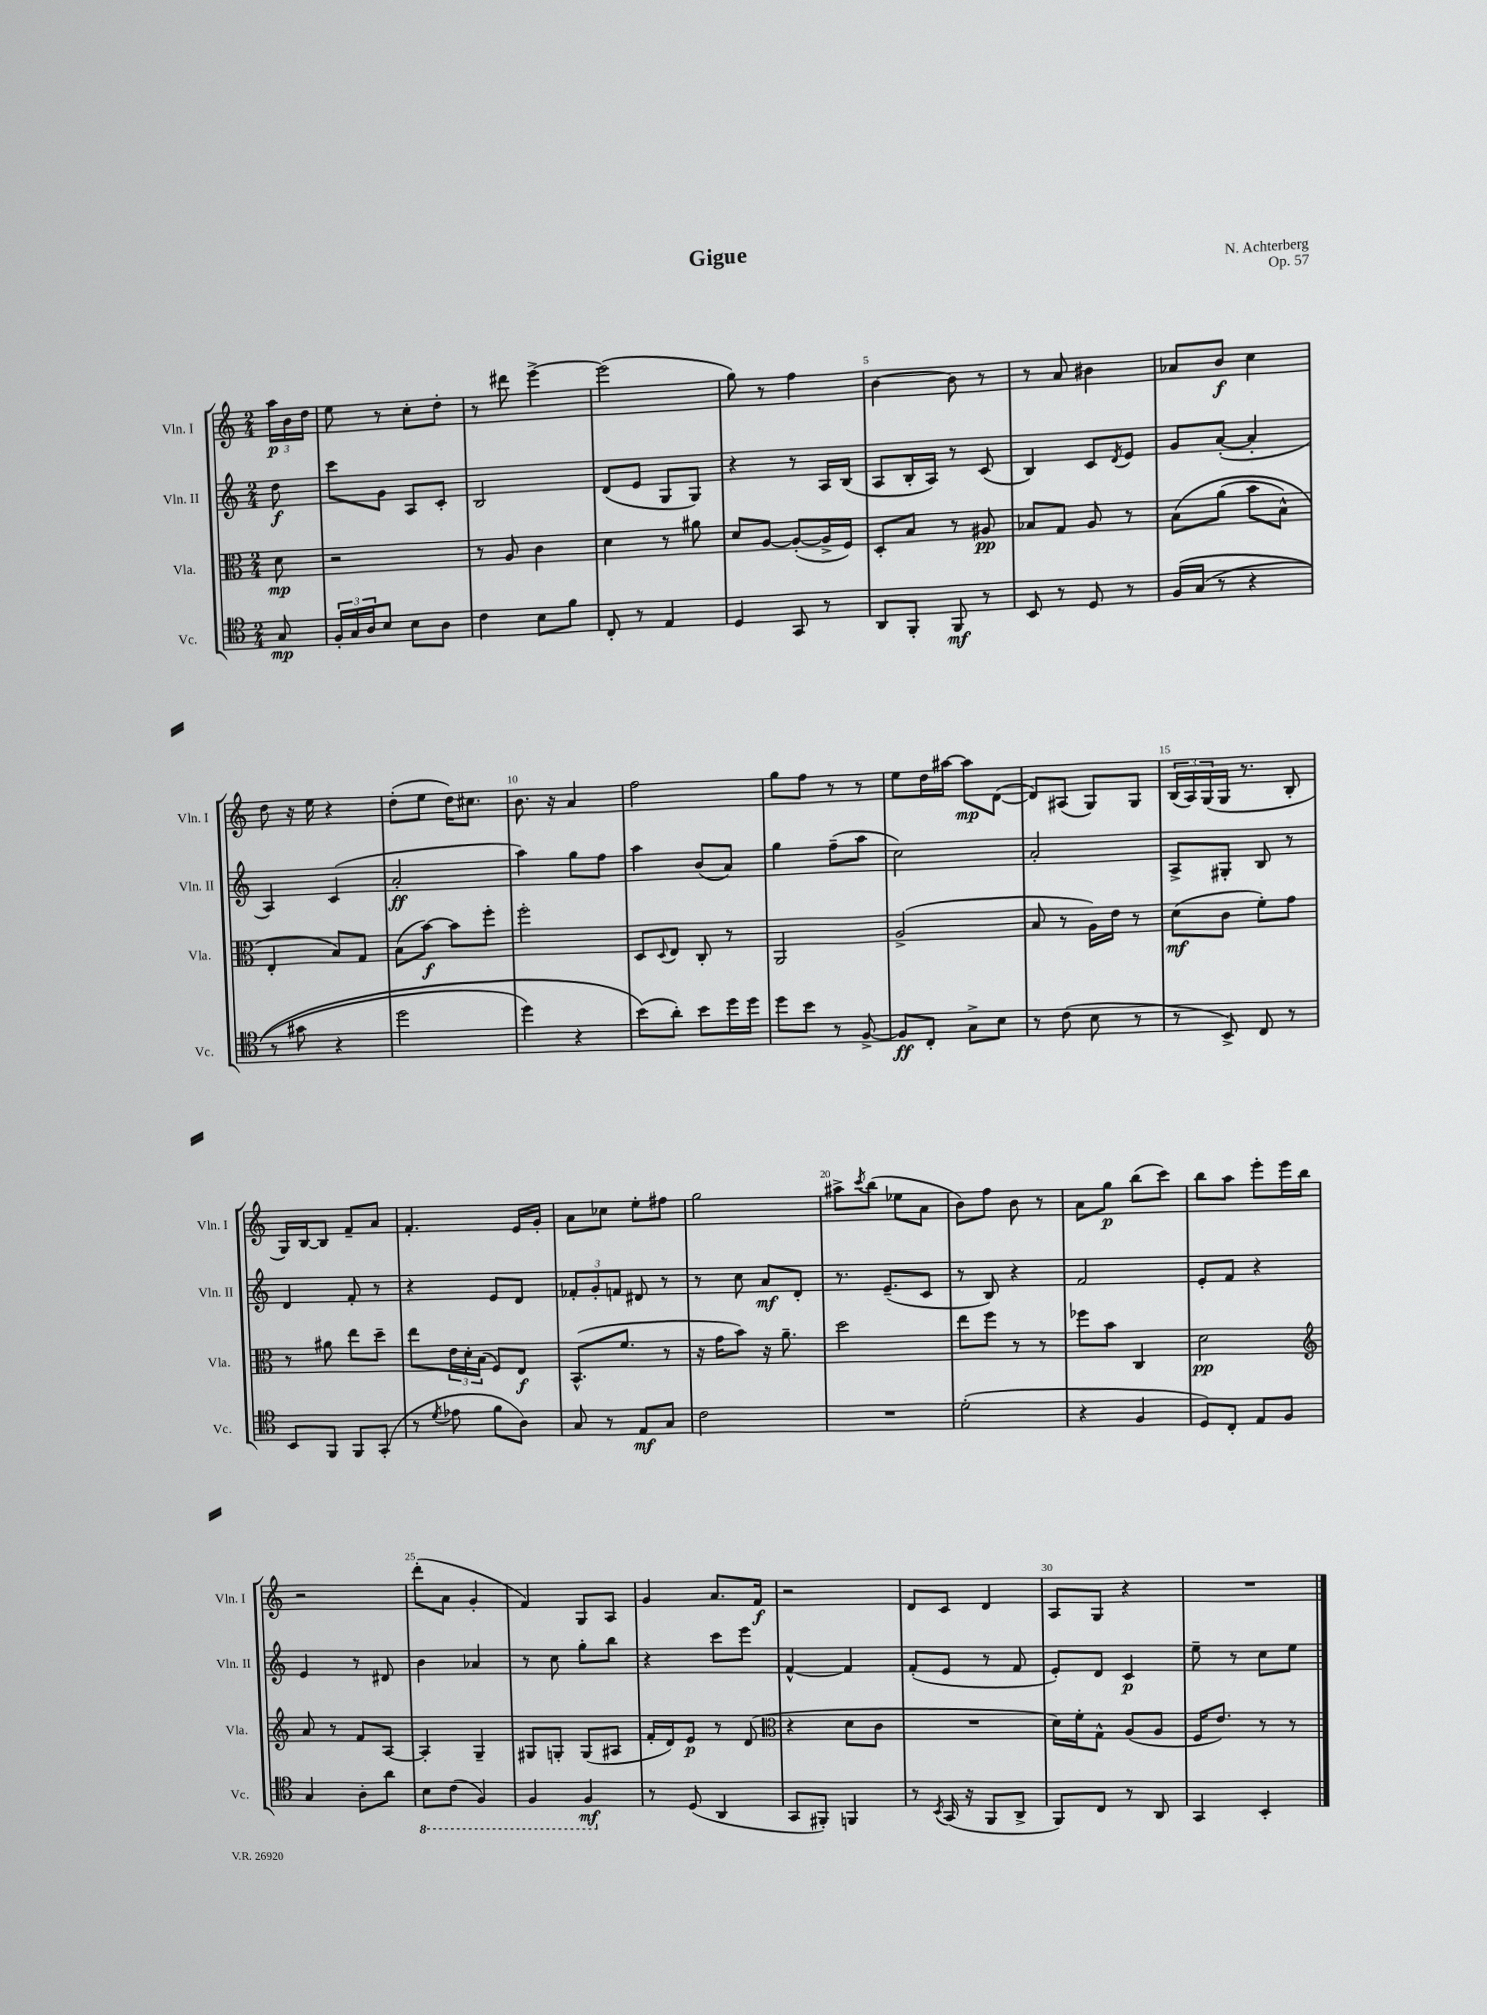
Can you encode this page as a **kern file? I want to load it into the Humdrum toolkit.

**kern	**kern	**kern	**kern
*staff4	*staff3	*staff2	*staff1
*clefC4	*clefC3	*clefG2	*clefG2
*k[]	*k[]	*k[]	*k[]
*M2/4	*M2/4	*M2/4	*M2/4
8G	8d	8dd	24aa
.	.	.	24b
.	.	.	24dd
=	=	=	=
24F'	2r	8ccc	8ee
24G	.	.	.
24A	.	.	.
8B	.	8g	8r
8B	.	8A	8cc'
8A	.	8c'	8dd'
=	=	=	=
4c	8r	2B	8r
.	8A	.	8ddd#
8B	4c	.	[4eee^
8f	.	.	.
=	=	=	=
8C'	4d	(8d	(2eee]
8r	.	8e	.
4E	8r	8G	.
.	8a#	8G)	.
=	=	=	=
4D	8d	4r	8gg)
.	[8A	.	8r
8GG	(8A'_	8r	4ff
8r	16A^]	16A	.
.	16F)	(16B	.
=	=	=	=
8AA	8D'	8A	[4b
8FF'	8B	16B'	.
.	.	16A)	.
8FF	8r	8r	8b]
8r	8A#	(8c	8r
=	=	=	=
8BB	8B-	4B)	8r
8r	8G	.	8a
8D	8A	8c	4b#
.	.	8qd	.
8r	8r	8e	.
=	=	=	=
&(16F	&(8B	8g	8a-
(16G	.	.	.
8r	(8a	([8a'	8b
4r	8b	4a']	4cc
.	8B^^)	.	.
=	=	=	=
8r	4E'	4A)	8dd
8g#	.	.	16r
.	.	.	16ee
4r	8B&)	(4c	4r
.	8G	.	.
=	=	=	=
2dd	(8B	2a'	(8dd'
.	[8b)	.	8ee
.	8b]	.	16dd)
.	.	.	8.cc#
.	8ff'	.	.
=	=	=	=
4dd)	2ff'	4aa)	8.b
.	.	.	16r
4r	.	8gg	4a
.	.	8ff	.
=	=	=	=
(8b&)	8D	4aa	2ff
.	8qqD	.	.
8a')	8E	.	.
8b	8C'	(8b	.
16dd	8r	8a)	.
16dd	.	.	.
=	=	=	=
8dd	2AA	4gg	8gg
8b	.	.	8ff
8r	.	(8ff~	8r
[8F^	.	8aa	8r
=	=	=	=
8F]	(2A^	2cc)	8ee
8C'	.	.	16dd
.	.	.	[16aa#
8G^	.	.	8aa#]
8B	.	.	([8d
=	=	=	=
8r	8B	2a'	8d])
(8c	8r	.	(8A#
8B	16A)	.	8G)
.	16e	.	.
8r	8r	.	8G
=	=	=	=
8r	(8d	8A^	(24B
.	.	.	24A)
.	.	.	(24G
8BB^)	8c	8G#'	16G
.	.	.	8.r
8C	8f')	8B	.
8r	8g	8r	8B'
=	=	=	=
8BB	8r	4d	16G)
.	.	.	[16B
8FF	8a#	.	8B]
8FF	8ee	8f'	8f~
(8GG'	8dd~	8r	8a
=	=	=	=
8r	8ee	4r	4.f'
8qd	.	.	.
8e-	24e	.	.
.	24d'	.	.
.	(24B	.	.
8f	8F)	8e	.
8A)	8E	8d	16e
.	.	.	16g'
=	=	=	=
8G	(8.BB^^	12f-'	8a
.	.	12g'	.
8r	.	.	8cc-
.	.	12f	.
.	8.f	.	.
8E	.	8d#	8ee'
8G	8r	8r	8ff#
=	=	=	=
2c	16r	8r	2gg
.	16g	.	.
.	8b)	8cc	.
.	16r	8a	.
.	8.a~	.	.
.	.	8d'	.
=	=	=	=
2r	2dd	8.r	8aa#^
.	.	.	8qccc
.	.	.	(8bb
.	.	(8.e~	.
.	.	.	8ee-
.	.	8c	8a
=	=	=	=
(2d'	8ee	8r	8b)
.	8ff	8B)	8ff
.	8r	4r	8b
.	8r	.	8r
=	=	=	=
4r	8ff-	2f	8a
.	8b	.	8gg
4F	4C	.	(8bb
.	.	.	8ccc)
=	=	=	=
8D)	2d	8e'	8bb
8C'	.	8f	8aa
8E	.	4r	8eee'
8F	.	.	16eee
.	.	.	16bb
=	=	=	=
*	*clefG2	*	*
4G	8a	4e	2r
.	8r	.	.
8A'	8f	8r	.
8a	[8A	8d#	.
=	=	=	=
8BB	4A']	4b	(8ddd'
(8C	.	.	8a
4FF)	4G~	4a-	4g'
=	=	=	=
4FF	8G#	8r	4f)
.	8G'	8cc	.
4FF	(8G	8gg'	8G
.	8A#	8bb	8A
=	=	=	=
8r	16f'	4r	4g
.	16d)	.	.
(8D	8e	.	.
4AA	8r	8ccc	8.a
.	(8d	8eee	.
.	.	.	16f
=	=	=	=
*	*clefC3	*	*
8GG	4r	[4f^^	2r
8FF#')	.	.	.
4FF	8d	4f]	.
.	8c	.	.
=	=	=	=
8r	2r	(8f'	8d
8qBB	.	.	.
(16GG	.	8e	8c
16r	.	.	.
8FF	.	8r	4d
8AA^	.	8f	.
=	=	=	=
8FF)	16d)	8e')	8A
.	16f'	.	.
8C	8G^^	8d	8G
8r	(8A	4c	4r
8AA	8A	.	.
=	=	=	=
4GG	16F	8ee~	2r
.	8.e)	.	.
.	.	8r	.
4BB'	8r	8cc	.
.	8r	8ee	.
==	==	==	==
*-	*-	*-	*-
